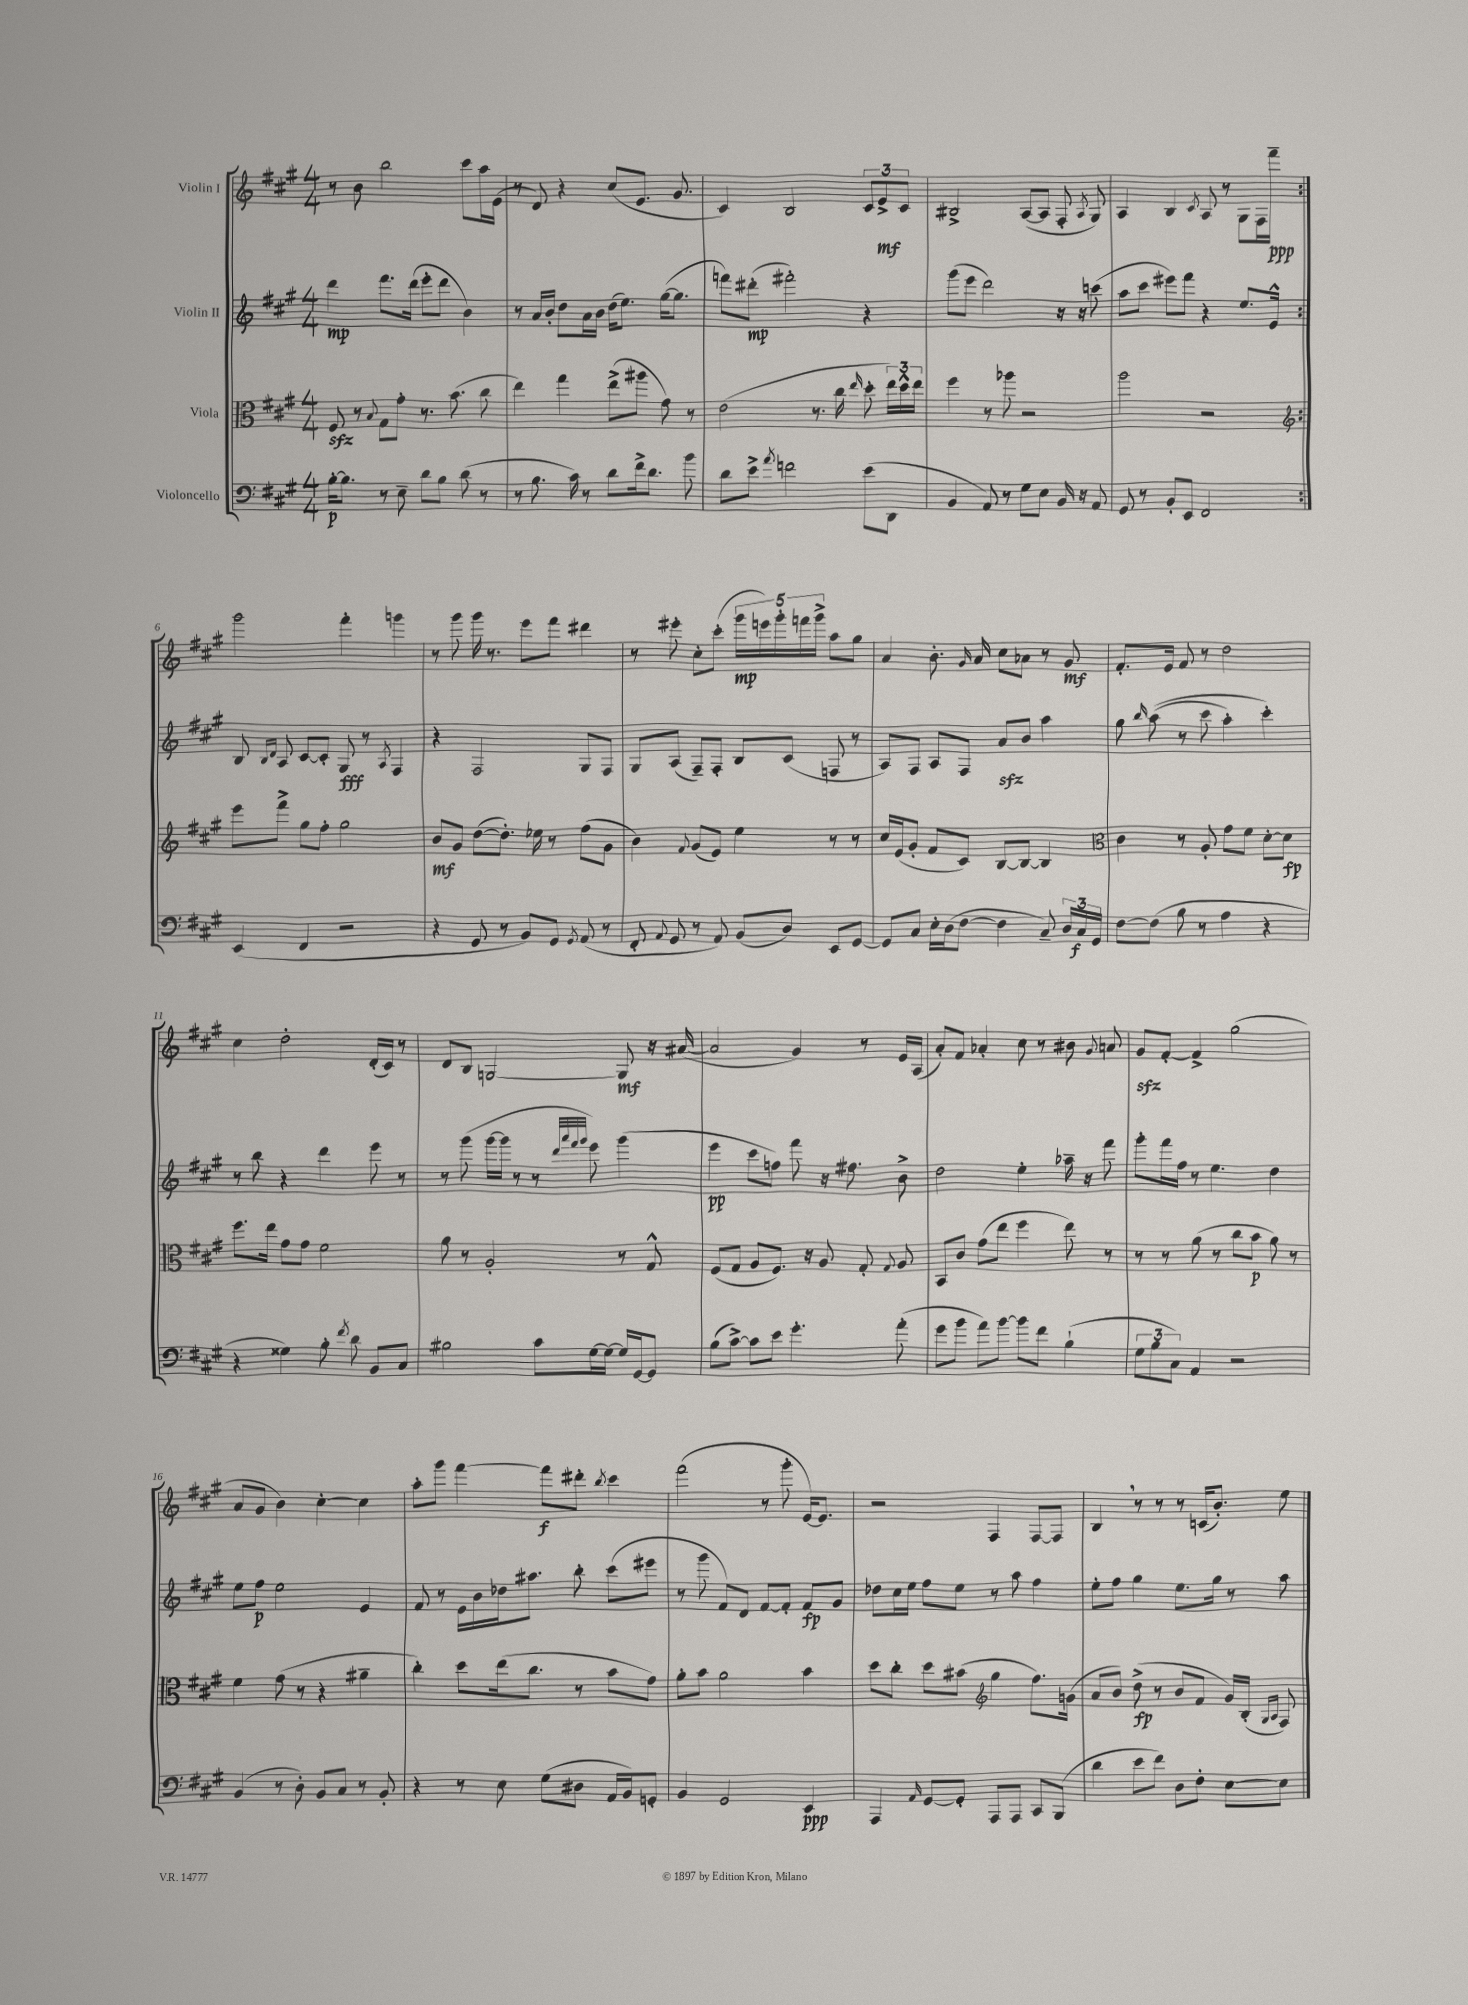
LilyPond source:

<<
\new StaffGroup <<
\new Staff = "s0" \with { instrumentName = "Violin I" } {
    \clef treble \key a \major \numericTimeSignature \time 4/4
    \autoBeamOff \repeat volta 2 { r8 b'8 b''2 cis'''8[ a''16 e'16]( |
    r8 d'8) r4 cis''8[( e'8.] gis'8. |
    cis'4) b2 \tuplet 3/2 { cis'8[ e'8->\mf cis'8] } |
    bis2-> a8[~( a8] fis8-. \acciaccatura { a8 } gis8) |
    a4 b4 \acciaccatura { cis'8 } a8 r8 gis8[ fis16 fis'''16]--\ppp | }
    gis'''2 fis'''4-. g'''4 |
    r8 gis'''8 gis'''16 r8. e'''8[ fis'''8] dis'''4 |
    r8 eis'''8-. cis''8[-. cis'''8]-.( \tuplet 5/4 { gis'''16[\mp e'''16) gis'''16-. f'''16 gis'''16]-> } a''8[ gis''8] |
    a'4 b'8.-. \grace { gis'16 } a'16 cis''8[ aes'8] r8 gis'8\mf |
    fis'8.[-. e'16] fis'8 r8 d''2 |
    cis''4 d''2-. d'16[-.( cis'16]) r8 |
    d'8[ b8] g2~ g8\mf r16 ais'16~( |
    ais'2 gis'4) r8 e'16[ a16]( |
    a'8[-.) fis'8] aes'4-. cis''8 r8 bis'8 \appoggiatura { gis'8 } a'8 |
    gis'8[\sfz fis'8]~-. fis'4-> gis''2( |
    a'8[ gis'8] b'4) cis''4~-. cis''4 |
    a''8[-. gis'''8] fis'''4~ fis'''8[\f dis'''8]-. \acciaccatura { b''8 } cis'''4 |
    fis'''2( r8 gis'''8-. e'16[~) e'8.] |
    r2 fis4 fis8[~ fis8] |
    b4 \breathe r8 r8 r8 c'16[( b'8.]-.) e''8 \bar "|." |
}
\new Staff = "s1" \with { instrumentName = "Violin II" } {
    \clef treble \key a \major \numericTimeSignature \time 4/4
    \autoBeamOff \repeat volta 2 { d'''4\mp fis'''8.[ d'''16]( e'''8[-. d'''8] b'4) |
    r8 a'16[ b'16]-. d''8[ a'16 b'16] d''16[( e''8.]) gis''16[~( gis''8.] |
    f'''8[) dis'''8]-.\mp( fis'''2-.) r4 |
    gis'''8[( e'''8] d'''2) r16 r16 c'''8( |
    a''8[ cis'''8] eis'''8[) fis'''8] r4 e''8.[ e'16]-^ | }
    b8 \grace { b16[ d'16] } a8 cis'8[~ cis'8]-. gis8\fff r8 \acciaccatura { a8 } fis4 |
    r4 fis2 gis8[ fis8] |
    gis8[ a8]( fis8[--) fis8]-. b8[ cis'8]( f8 r8 |
    a8[) fis8] a8[ fis8] a'8[\sfz b'8] a''4 |
    gis''8 \grace { b''16 } a''8(\( r8 cis'''8 a''4-.) cis'''4-.\) |
    r8 b''8 r4 d'''4 e'''8 r8 |
    r8 gis'''8( gis'''16[~ gis'''16] r8 r8 \grace { d'''32[ a'''32 fis'''32 gis'''32] } e'''8) gis'''4( |
    e'''4\pp cis'''8[ f''8]) fis'''8 r16 fis''8. b'8-> |
    d''2 e''4-. aes''16-- r16 fis'''8 |
    gis'''8[-. fis'''16 fis''16] r8 e''4. d''4 |
    e''8[ fis''8]\p e''2 e'4 |
    fis'8 r8 e'16[ b'16 des''16 ais''8.] b''8-. cis'''8[( eis'''8] |
    r8 gis'''8 fis'8[) d'8] fis'8[~ fis'8]-. fis'8[\fp gis'8] |
    des''8[ cis''16 e''16] fis''8[ e''8] r8 a''8 fis''4 |
    e''8[-. fis''8] gis''4 e''8.[ gis''16] r8 a''8 \bar "|." |
}
\new Staff = "s2" \with { instrumentName = "Viola" } {
    \clef alto \key a \major \numericTimeSignature \time 4/4
    \autoBeamOff \repeat volta 2 { fis8\sfz r8 \appoggiatura { b8 } gis8[ gis'8]-. r8. b'8.( cis''8 |
    e''4) gis''4 e''8[->( ais''8] gis'8) r8 |
    e'2( r8. cis''16 \grace { e''16 } d''8-. \tuplet 3/2 { e''16[) d''16-^ e''16] } |
    fis''4 r8 aes''8 r2 |
    a''2 r2 | }
    \clef treble e'''8[ fis'''8]-> gis''8[ fis''8]-. gis''2 |
    b'8[\mf gis'8] d''8[~( d''8.]-.) ees''16 r8 fis''8[( gis'8] |
    b'4) \appoggiatura { fis'8 } gis'8[( e'8]) e''4 r8 r8 |
    cis''16[ e'16( gis'8]-. fis'8[ cis'8]) b8[~ b8]~ b4 |
    \clef alto cis'4 r8 a8-. gis'8[ fis'8] d'8[~-. d'8]\fp |
    fis''8.[ e''16] gis'8[ gis'8] fis'2 |
    a'8 r8 a2-. r8 gis8-^ |
    fis8[( gis8] a8[ fis8.]) r16 a8 gis8-. \appoggiatura { gis8 } a8 |
    b,8[ cis'8] gis'8[( e''8] fis''4 e''8) r8 |
    r8 r8 a'8( r8 cis''8[ b'8]\p a'8) r8 |
    fis'4 gis'8( r8 r4 ais'4-- |
    cis''4-.) d''8[ e''16( cis''8.] r8 b'8[ gis'8]) |
    a'8[-. b'8] a'2 b'4 |
    d''8[ cis''8]-. d''8[ bis'8]( \clef treble gis''4 fis''8.[) g'16]( |
    a'8[ b'8]) d''8->\fp( r8 b'8[ fis'8] gis'16[) b16]-.( \grace { gis16[ a16] } fis8) \bar "|." |
}
\new Staff = "s3" \with { instrumentName = "Violoncello" } {
    \clef bass \key a \major \numericTimeSignature \time 4/4
    \autoBeamOff \repeat volta 2 { b16[~-.\p b8.] r8 e8-- d'8[ b8] d'8( r8 |
    r8 b8. cis'16) r8 d'8[ fis'16-> d'8.] b'8 |
    d'8[ e'8]-> \acciaccatura { a'8 } f'2 e'8[( d,8] |
    b,4 a,8) r8 gis8[ e8] b,16 r16 a,8 |
    gis,8 r8 b,8[-. e,8] fis,2 | }
    e,4( fis,4 r2 |
    r4 gis,8 r8 b,8[) gis,8] \acciaccatura { gis,8 } a,8( r8 |
    fis,8-. \appoggiatura { a,8 } gis,8 r8 a,8) b,8[( d8]) e,8[ gis,8]~ |
    gis,8[ cis8] e16[-. d16( fis8]~ fis4 cis8--) \tuplet 3/2 { d16[ cis16\f gis,16] } |
    fis8[~ fis8]( b8 r8 a4 r4 |
    r4 gisis4) b8-. \acciaccatura { fis'8 } d'8 b,8[ cis8] |
    bis2 cis'8[ gis16~ gis16]~ gis16[ gis,16~ gis,8] |
    b8[( cis'8]~->) cis'8[ e'8] gis'4.-. a'8-.( |
    gis'8[ b'8] a'8[) b'8]~ b'8[ fis'8] b4-!( |
    \tuplet 3/2 { gis8[ b8 cis8]) } a,4 r2 |
    b,4( r8 d8-.) b,8[ cis8] r8 b,8-. |
    r4 r8 e8 gis8[( dis8] a,16[ b,16) g,8]-. |
    b,4 gis,2 e,4\ppp |
    a,,4 \grace { a,16 } gis,8[~ gis,8]-. a,,8[ a,,8] cis,8[ b,,8]( |
    d'4 e'8[ fis'8]) d8[ fis8]-. e8[~ e8] \bar "|." |
}
>>
>>
